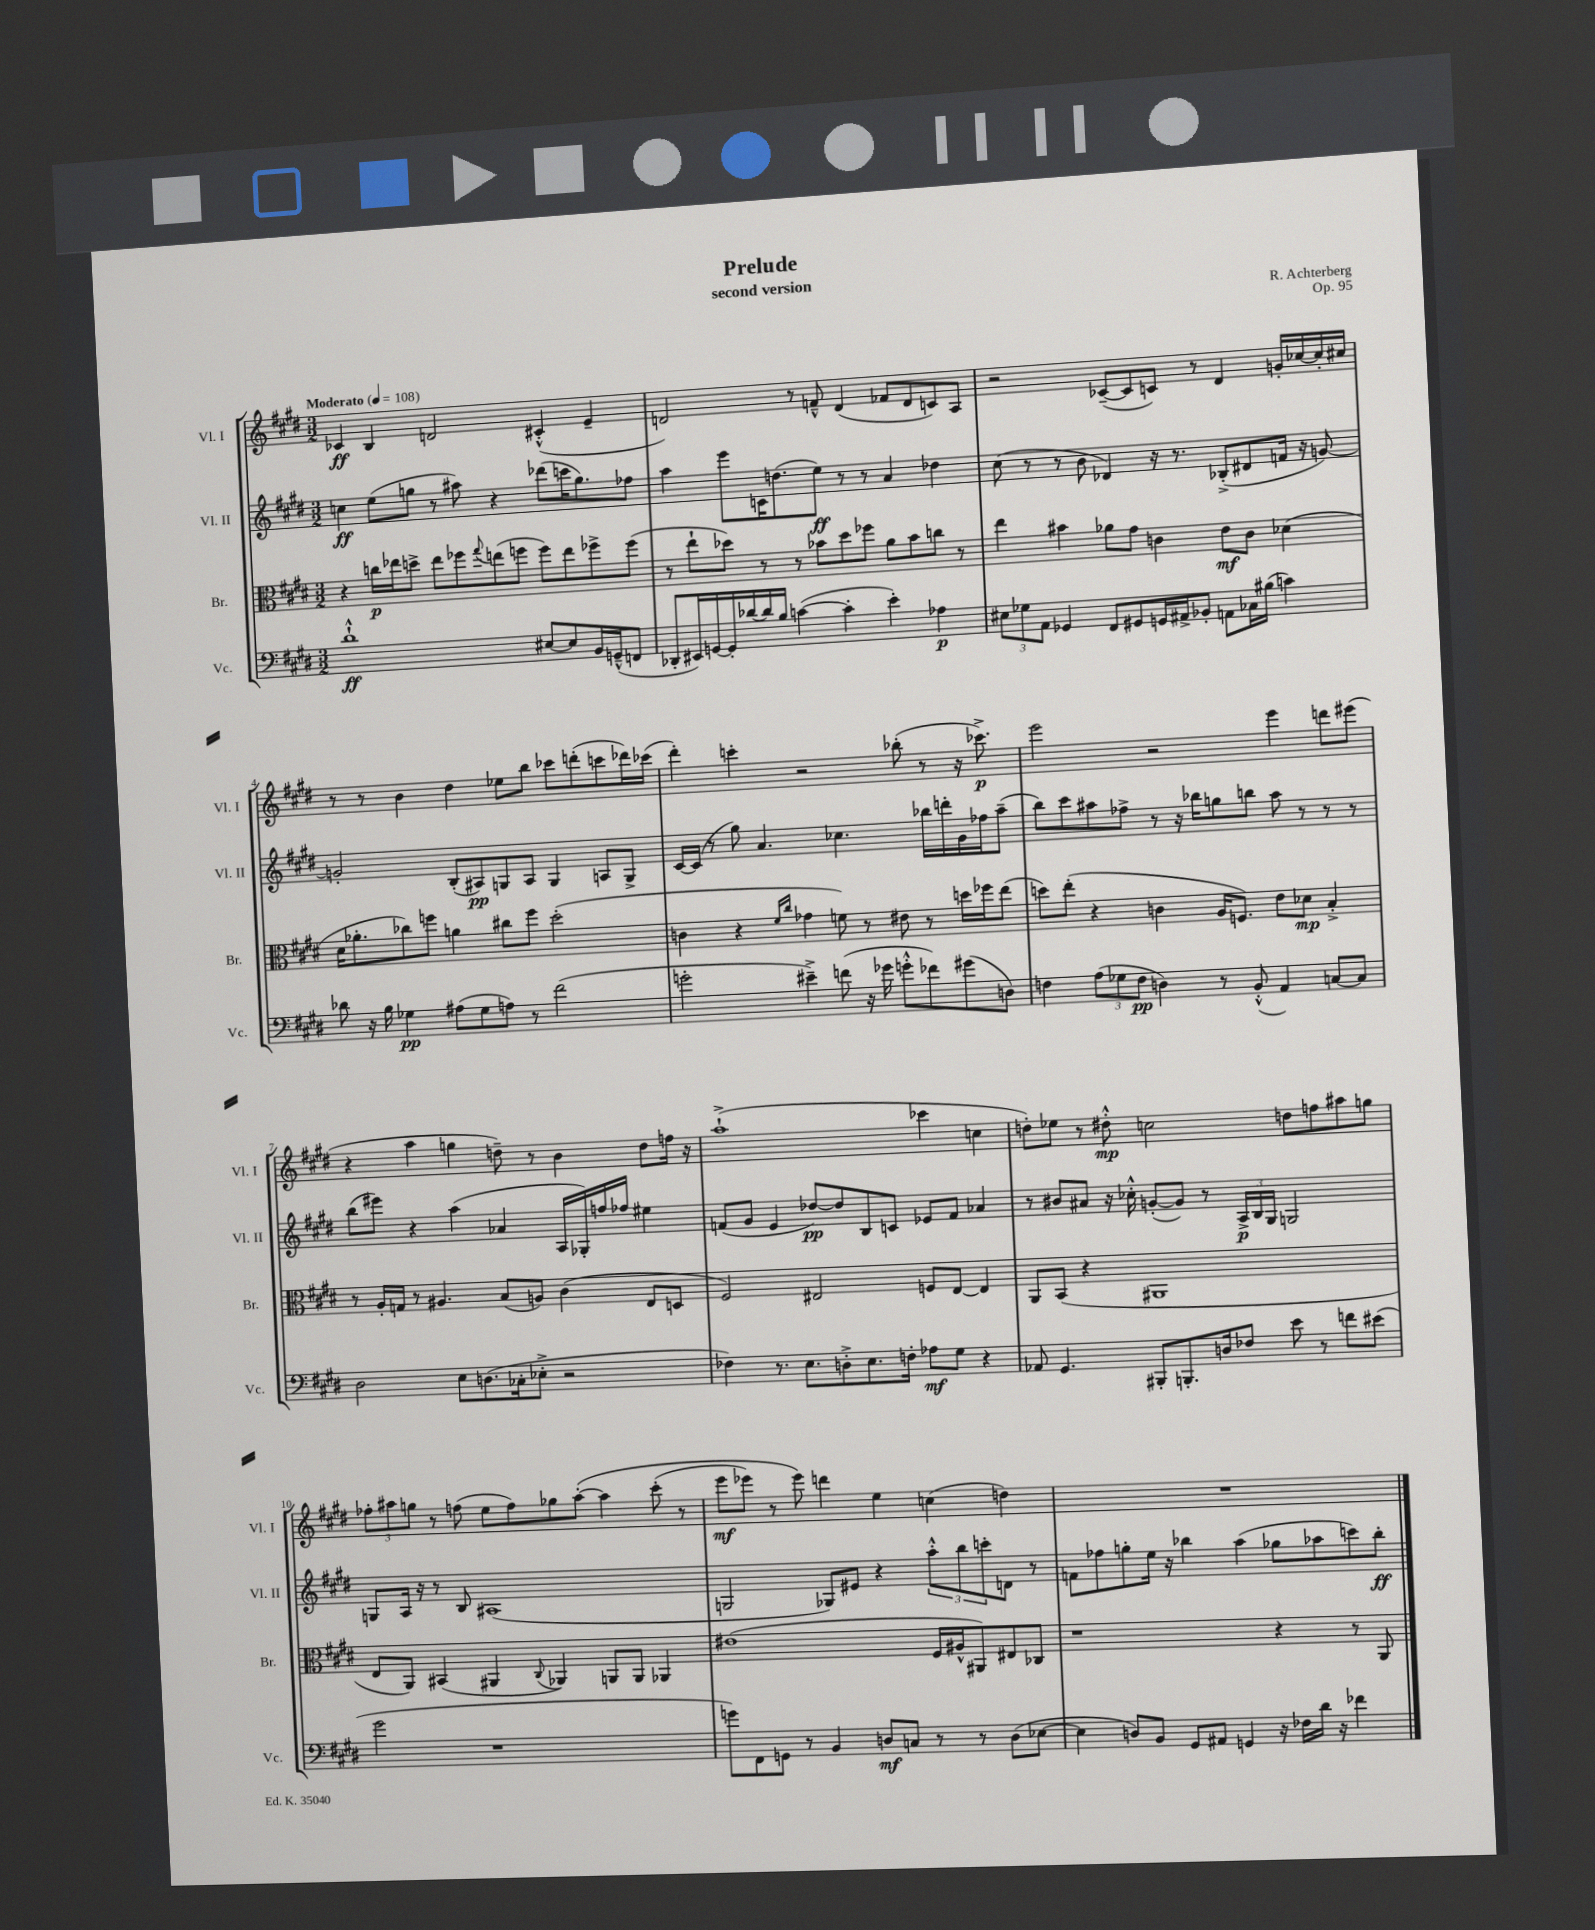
\header { title = "Prelude" composer = "R. Achterberg" subtitle = "second version" opus = "Op. 95" }
<<
\new StaffGroup <<
\new Staff = "s0" \with { instrumentName = "Vl. I" shortInstrumentName = "Vl. I" } {
    \clef treble \key e \major \numericTimeSignature \time 3/2 \tempo "Moderato" 4 = 108
    ces'4\ff b4 d'2 cis'4-.-^( e'4-- |
    d'2) r8 f'8---^ d'4( fes'8 d'8 c'8) a8 |
    r2 ces'8~--( ces'8 c'8) r8 dis'4 g'16-. ces''16~ ces''16-. cis''16 |
    r8 r8 b'4 dis''4 ees''8 b''8 ces'''8 d'''8-.( c'''8 des'''16) ces'''16( |
    dis'''4-.) c'''4-. r2 bes''8-.( r8 r16 ces'''8.->\p) |
    e'''2 r2 e'''4 d'''8 eis'''8( |
    r4 a''4 g''4 d''8--) r8 b'4 d''8 f''16 r16 |
    a''1-!->( ces'''4 c''4 |
    d''8-.) ees''8 r8 dis''8-.-^\mp c''2 d''8 f''8 ais''8 g''8 |
    \tuplet 3/2 { fes''8-. ais''8 g''8 } r8 f''8( e''8 f''8) ges''8 ais''8~-.\( ais''4 cis'''8-.( r8 |
    e'''8\mf ees'''8) r8 ees'''8\) d'''4 e''4 c''4( d''4) |
    R1. \bar "|." |
}
\new Staff = "s1" \with { instrumentName = "Vl. II" shortInstrumentName = "Vl. II" } {
    \clef treble \key e \major \numericTimeSignature \time 3/2
    c''4\ff e''8( g''8 r8 ais''8) r4 des'''8( c'''16 g''8.) fes''8 |
    a''4 e'''8 c'16 d''8.( e''8\ff) r8 r8 a'4 des''4 |
    cis''8( r8 r8 b'8 des'4) r16 r8. bes8-.->( dis'8 f'16 r16 g'8~) |
    g'2-. b8-.( ais8\pp) g8 ais8 g4 a8 g8-> |
    cis'16~ cis'16( r8 gis''8) a'4. ces''4. bes''16 d'''16-. gis'16 fes''16 a''8--( |
    b''8) cis'''8 ais''8 fes''8-> r8 r16 bes''16 g''8 b''8 ais''8 r8 r8 r8 |
    b''8( eis'''8) r4 a''4( aes'4 a16 ges16-.) f''16 fes''16 eis''4 |
    f'8( gis'8 e'4 des''8~\pp) des''8 b8 c'8 ees'8 f'8 aes'4 |
    r8 bis'8 ais'8 r16 ces''16-.-^ g'8~-.( g'8) r8 \tuplet 3/2 { a16->\p b16 gis16 } g2 |
    g8 a16 r16 r8 b8 ais1( |
    g2 ges8) eis'8 r4 \tuplet 3/2 { a''8-.-^ b''8 c'''8-. } d'8 r8 |
    f'8 fes''8 g''8-. e''16 r16 bes''4 a''4( ges''8 aes''8 c'''8) bes''8-.\ff \bar "|." |
}
\new Staff = "s2" \with { instrumentName = "Br." shortInstrumentName = "Br." } {
    \clef alto \key e \major \numericTimeSignature \time 3/2
    r4 c''16\p ees''16 d''8-> ees''8 fes''8 \appoggiatura { gis''8 } e''8( f''8 f''8) e''8 fes''8-> fes''8( |
    r8 e''8-! des''8) r8 r8 bes'8 des''8 fes''8 a'8 bes'8 c''8 r8 |
    e''4 bis'4 aes'8 gis'8 c'4 e'8\mf c'8 des'4( |
    dis'16 aes'8.-. ces''8) f''8 a'4 cis''8 f''8 dis''2-.( |
    c'4 r4 \grace { fis'16 cis''16 } ges'4 f'8) r8 eis'8 r8 d''16 fes''16 e''8( |
    d''8) e''8-.( r4 c'4 a16 f8.) e'8 des'8\mp b4-.-> |
    r8 a16-. g16 r8 ais4. b8( a8) cis'4( e8 d8 |
    fis2) eis2 f8 eis8~ eis4 |
    a,8 b,8( r4 ais,1 |
    e8 a,8) bis,4( ais,4 \appoggiatura { cis8 } aes,4) a,8 a,8 aes,4 |
    eis'1( fis16 ais16-^ ais,8) eis8 ces8 |
    r1 r4 r8 a,8 \bar "|." |
}
\new Staff = "s3" \with { instrumentName = "Vc." shortInstrumentName = "Vc." } {
    \clef bass \key e \major \numericTimeSignature \time 3/2
    dis'1-!-^\ff eis8~ eis8 b,16 g,16---^( f,8 |
    des,8-. eis,16) g,16~ g,16-. des'16~ des'16 b16 c'4~( c'4-. e'4-.) aes4\p |
    \tuplet 3/2 { eis8 ges8 a,8 } ges,4 fis,8 gis,8 g,16 ais,16-> bes,8-. a,8 ces16 bis16( c'4) |
    des'8 r16 b16 ges4\pp ais8( ges8 a8) r8 fis'2( |
    g'2-. eis'4--->) f'8( r16 ges'16 g'8-.-^ fes'8) gis'8( d8) |
    f4 \tuplet 3/2 { a8( ges8 f8\pp } d4) r8 b,8-.-^( a,4) c8~ c8 |
    dis2 e8 d8.( ces16-. ees8-.-> r2 |
    fes4) r8. e8. d8-.-> e8. f16-. aes8\mf gis8 r4 |
    aes,8 gis,4. bis,,8-. b,,8.-. d16 fes8 e'8 r8 f'8 eis'8( |
    gis'2 r1 |
    g'8) fis,8 g,8 r8 b,4 d8\mf c8 r8 r8 d8( ees8~ |
    ees4 d8) b,8 gis,8 ais,8 g,4 r16 fes16 dis'16 r16 fes'4 \bar "|." |
}
>>
>>
